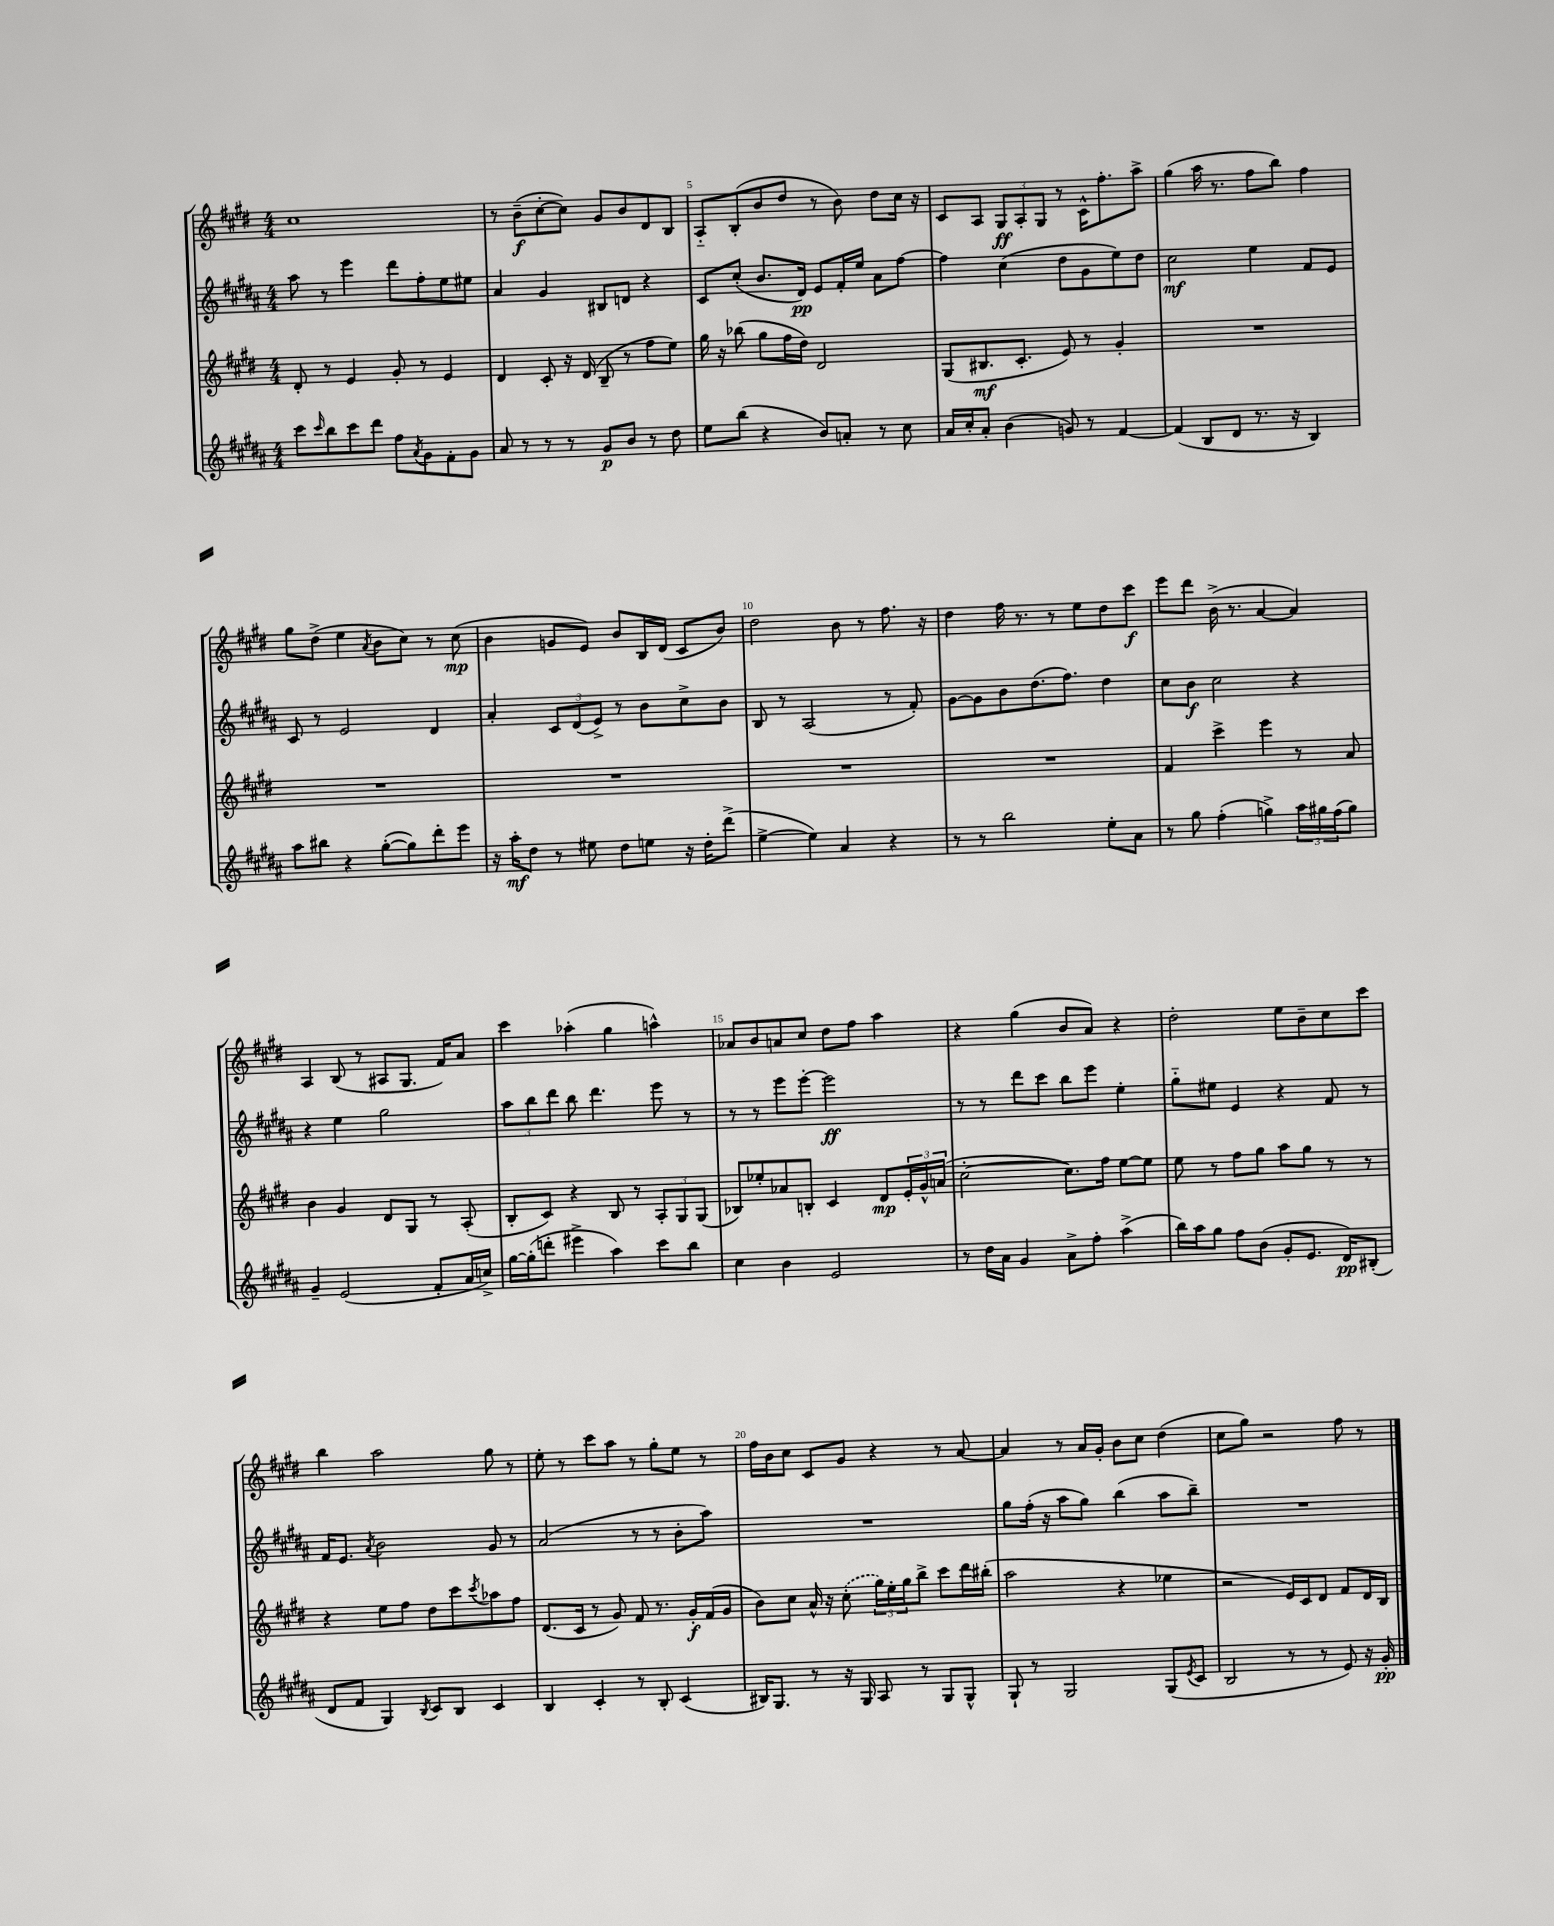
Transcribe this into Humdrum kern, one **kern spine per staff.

**kern	**kern	**kern	**kern
*staff4	*staff3	*staff2	*staff1
*clefG2	*clefG2	*clefG2	*clefG2
*k[f#c#g#d#a#]	*k[f#c#g#d#]	*k[f#c#g#d#a#]	*k[f#c#g#d#]
*M4/4	*M4/4	*M4/4	*M4/4
8ccc#	8d#'	8aa#	1cc#
16qqccc#	.	.	.
8bb	8r	8r	.
8ccc#	4e	4eee	.
8ddd#	.	.	.
8ff#	8g#'	8ddd#	.
8qa#	.	.	.
8g#	8r	8ff#'	.
8f#'	4e	8ee	.
8g#	.	8ee#	.
=	=	=	=
8a#	4d#	4a#	8r
8r	.	.	(8b~
8r	8c#'	4g#	[8cc#'
8r	16r	.	8cc#])
.	(16d#	.	.
8g#	8B~	8B#	8g#
8b	8r	8d	8b
8r	8ff#	4r	8d#
8dd#	8ee)	.	8B
=	=	=	=
8ee	16gg#	8c#	8A'~
.	16r	.	.
(8bb	(8bb-	(8cc#'	(8B'
4r	8gg#	8.b	8b
.	16ff#	.	8dd#
.	16dd#)	16d#)	.
8b)	2d#	8e	8r
8a'	.	16f#'	8b)
.	.	16ee	.
8r	.	8a#	8dd#
8cc#	.	[8ff#	16cc#
.	.	.	16r
=	=	=	=
16a#	(8G#	4ff#]	8c#
16cc#'	.	.	.
8a#'	8.B#	.	8A
(4b	.	(4cc#	12G#
.	8.c#'	.	.
.	.	.	12A'
.	.	.	12G#
8g)	8e)	8dd#	8r
8r	8r	8g#	16c#^^
.	.	.	8.ff#'
[4f#	4g#'	8ee)	.
.	.	8dd#	8aa^
=	=	=	=
(4f#]	1r	2cc#	(4gg#
8B	.	.	16aa
.	.	.	8.r
8d#	.	.	.
8.r	.	4ee	8ff#
.	.	.	8bb)
16r	.	.	.
4B)	.	8f#	4ff#
.	.	8e	.
=	=	=	=
8aa#	1r	8c#	8gg#
8bb#	.	8r	(8dd#^
4r	.	2e	4ee
.	.	.	8qa
([8gg#'	.	.	8b
8gg#])	.	.	8cc#)
8ddd#'	.	4d#	8r
8eee	.	.	(8cc#
=	=	=	=
16r	1r	4a#'	4b
16aa#'	.	.	.
8dd#	.	.	.
8r	.	12c#	8g
.	.	(12d#	.
8ee#	.	.	8e)
.	.	12e^)	.
8dd#	.	8r	8b
8ee	.	8b	16B
.	.	.	(16d#
16r	.	8cc#^	8c#
16dd#'	.	.	.
(8ddd#^	.	8b	8b)
=	=	=	=
[4ee^	1r	8B	2dd#
.	.	8r	.
4ee])	.	(2A#	.
4a#	.	.	8b
.	.	.	8r
4r	.	8r	8.ff#
.	.	8f#')	.
.	.	.	16r
=	=	=	=
8r	1r	[8g#	4dd#
8r	.	8g#]	.
2bb	.	8b	16ff#
.	.	.	8.r
.	.	(8.dd#	.
.	.	.	8r
.	.	8.ff#)	.
.	.	.	8ee
8ee'	.	4dd#	8dd#
8a#	.	.	8ccc#
=	=	=	=
8r	4f#	8cc#	8eee
8gg#	.	8b	8ddd#
(4ff#'	4ccc#^	2cc#	(16b^
.	.	.	8.r
4gg^)	4eee	.	[4a
24aa#	8r	4r	4a])
24gg#	.	.	.
(24ff#	.	.	.
8gg#)	8a	.	.
=	=	=	=
4g#~	4b	4r	4A
(2e	4g#	4ee	(8B
.	.	.	8r
.	8d#	2gg#	8A#
.	8G#	.	8.G#
8f#'	8r	.	.
.	.	.	16f#)
16a#	(8A'	.	8a
16cc^)	.	.	.
=	=	=	=
[16gg#	8B'	12aa#	4ccc#
(16gg#']	.	.	.
.	.	12bb	.
8ddd'	8c#)	.	.
.	.	12ddd#	.
4eee#^	4r	8bb	(4aa-'
.	.	4.ddd#	.
4aa#)	8B	.	4gg#
.	8r	.	.
8ccc#	12A'	8eee	4aa^^)
.	12G#	.	.
8bb	.	8r	.
.	(12G#	.	.
=	=	=	=
4cc#	8B-)	8r	8a-
.	8ee-'	8r	8b
4b	8a-	8eee	8a
.	8B'	[8eee'	8cc#
2e	4c#	2eee]	8dd#
.	.	.	8ff#
.	8d#	.	4aa
.	24e'	.	.
.	24g#^^	.	.
.	(24a	.	.
=	=	=	=
8r	[2cc#'	8r	4r
16dd#	.	8r	.
16a#	.	.	.
4g#	.	8ddd#	(4gg#
.	.	8ccc#	.
8a#^	8.cc#])	8bb	8b
8ff#'	.	8eee	8a)
.	16ff#	.	.
(4aa#^	[8ee	4ee'	4r
.	8ee]	.	.
=	=	=	=
16bb)	8ee	8gg#'~	2dd#'
16aa#	.	.	.
8gg#	8r	8ee#	.
8ff#	8ff#	4e	.
(8b	8gg#	.	.
8g#'	8aa	4r	8ee
8.e	8gg#	.	8b~
.	8r	8f#	8cc#
16d#)	.	.	.
(8B#'	8r	8r	8ccc#
=	=	=	=
8d#	4r	16f#	4bb
.	.	8.e	.
8f#	.	.	.
.	.	8qa#	.
4G#)	8ee	2b	2aa
.	8ff#	.	.
8qB	.	.	.
8c#	8dd#	.	.
8B	8ccc#	.	.
.	8qccc#	.	.
4c#	8aa-	8g#	8gg#
.	8ff#	8r	8r
=	=	=	=
4B	(8.d#	(2a#	8ee'
.	.	.	8r
.	16c#	.	.
4c#'	8r	.	8ccc#
.	8g#)	.	8aa
8r	8f#	8r	8r
8B'	8.r	8r	8gg#'
(4c#	.	8b'	8ee
.	16g#'	.	.
.	(16f#	8aa#)	8r
.	16g#	.	.
=	=	=	=
16B#)	8b)	1r	16ff#
8.G#	.	.	16b
.	8cc#	.	8cc#
8r	16a^^	.	8c#
.	16r	.	.
16r	(8cc#'	.	8g#
16G#	.	.	.
8A#	24gg#)	.	4r
.	24ee'	.	.
.	24gg#	.	.
8r	8bb^	.	.
8G#	8ccc#	.	8r
8G#^^	16ddd#	.	[8a
.	(16bb#'	.	.
=	=	=	=
8G#`	2aa	8gg#	4a]
8r	.	(16ff#'	.
.	.	16r	.
2G#	.	8aa#	8r
.	.	8gg#)	16a
.	.	.	16g#'
.	4r	(4bb	8b
.	.	.	8cc#
(8G#	4ee-	8aa#	(4dd#
8qe	.	.	.
8c#	.	8bb~)	.
=	=	=	=
2B	2r	1r	8cc#
.	.	.	8gg#)
.	.	.	2r
8r	16e)	.	.
.	16c#	.	.
8r	8d#	.	.
8e)	8f#	.	8ff#
16r	16d#	.	8r
16g#'	16B	.	.
==	==	==	==
*-	*-	*-	*-
